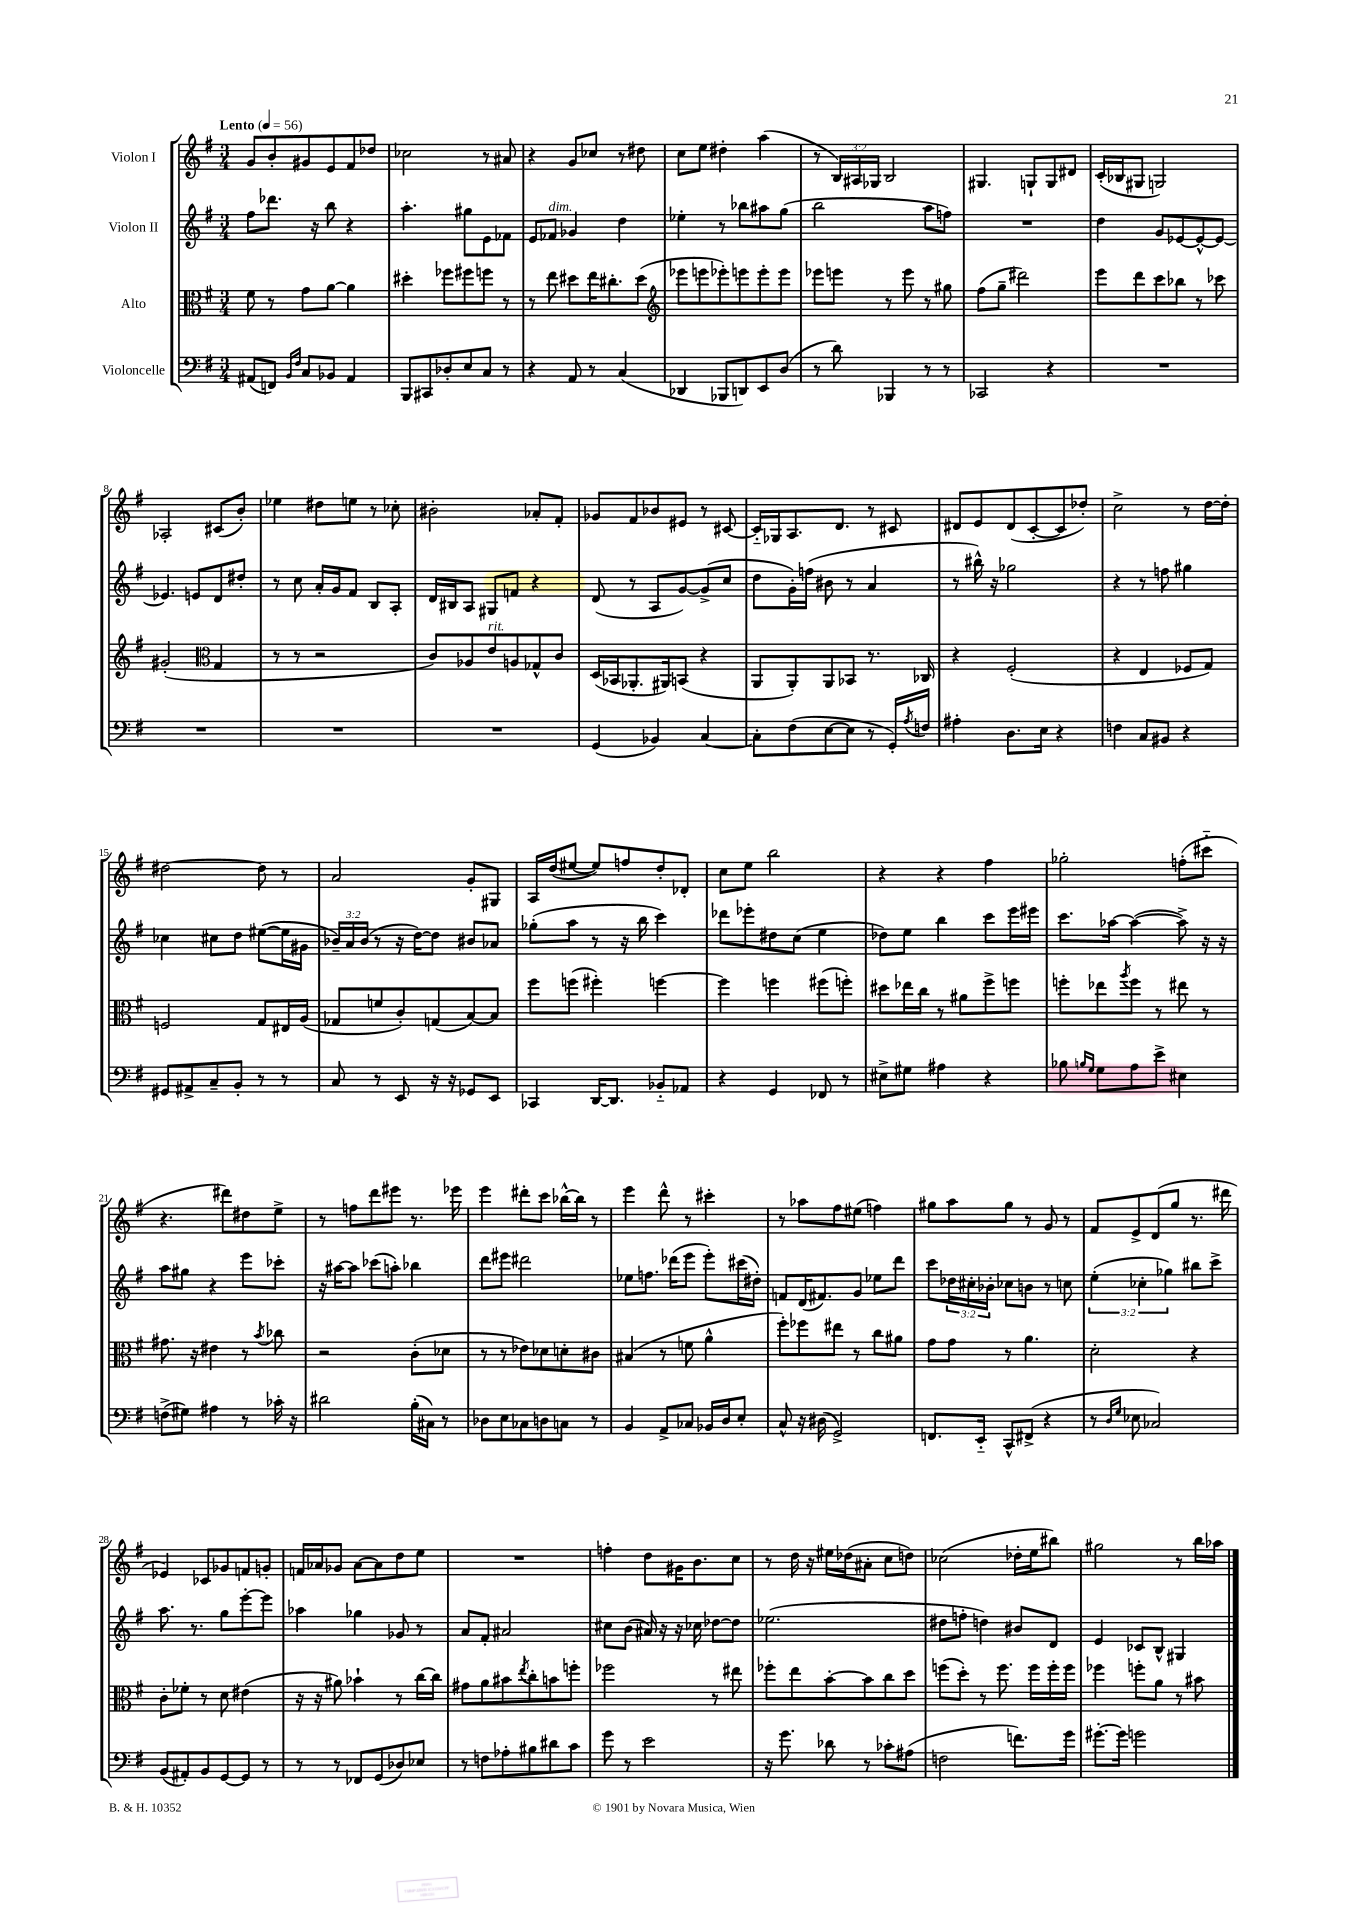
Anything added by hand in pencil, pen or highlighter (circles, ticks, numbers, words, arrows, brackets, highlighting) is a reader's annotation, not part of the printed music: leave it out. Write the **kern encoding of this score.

**kern	**kern	**kern	**kern
*part4	*part3	*part2	*part1
*staff4	*staff3	*staff2	*staff1
*I"Violoncelle	*I"Alto	*I"Violon II	*I"Violon I
*clefF4	*clefC3	*clefG2	*clefG2
*k[f#]	*k[f#]	*k[f#]	*k[f#]
*M3/4	*M3/4	*M3/4	*M3/4
*MM56	*MM56	*MM56	*MM56
=1	=1	=1	=1
!	!	!	!LO:TX:a:B:t=Lento
(8AA#X/L	8f#\	8ff#\L	8g/L
8FFn/J)	8r	8.ddd-X\J	8b'/
16qqBB/LL	.	.	.
16qqF#/JJ	.	.	.
8C/L	8g\L	.	8g#X/
.	.	16r	.
8BB-X/J	[8a\J	8bb\	8e/
4AA#/	4a\]	4r	8f#/
.	.	.	8dd-X/J
=2	=2	=2	=2
8BBB/L	4dd#X'\	4.aa'\	2cc-X\
8CC#X/	.	.	.
8D-X'/	8ff-X\L	.	.
8E/	8ff#X\	8gg#X\L	.
8C/J	8ffn\J	8e\	8r
8r	8r	8f-X\J	8a#X/
=3	=3	=3	=3
4r	8r	8e/L	4r
!	!	!LO:TX:a:i:t=dim.	!
.	8ee\	8f-X/J	.
8AA/	8dd#X\L	4g-X/	8g/L
8r	16ee\K	.	8cc-X/J
.	8.cc#X'\	.	.
(4C/	.	4dd\	8r
.	(8dd#\J	.	8dd#X\
=4	=4	=4	=4
*	*clefG2	*	*
4DD-X/	8eee-X\L	4ee-X'\	8cc\L
.	8eeen\	.	8ee\J
8BBB-X/L	8eee-X'\)	8r	4dd#X'\
8DDn/)	8eeen\	8bb-X\L	.
8EE/	8eee'\	8aa#X\	(4aa\
(8D/J	8eee\J	(8gg\J	.
=5	=5	=5	=5
8r	8eee-X\L	2bb\	8r
8d\)	8eeen\J	.	24B/LL)
.	.	.	24A#X/
.	.	.	24G-X/JJ
4BBB-X/	8r	.	2B/
.	8eee\	.	.
8r	8r	8aa\L	.
8r	8gg#X\	8ffn\J)	.
=6	=6	=6	=6
2CC-X/	(8ff#\L	2.r	4.G#X/
.	8gg~\J	.	.
.	2ddd#X\)	.	.
.	.	.	8Gn`/L
4r	.	.	8G/
.	.	.	8d#X/J
=7	=7	=7	=7
2.r	8eee\L	4dd\	(16c'/LL
.	.	.	16B-X/J
.	8ddd\	.	8G#X/J
.	8ccc\	8g/L	2Gn/)
.	8bb-X\J	[8e-X/	.
.	8r	8e-^^/_	.
.	8ccc-X\	8e-/J_	.
!!LO:LB:g=z
=8	=8	=8	=8
2.r	(2g#X'/	4.e-X/]	2A-X'/
.	.	8en/L	.
*	*clefC3	*	*
.	4G/	8d/	(8c#X/L
.	.	8dd#X'/J	8b'/J)
=9	=9	=9	=9
2.r	8r	8r	4ee-X\
.	8r	8cc\	.
.	2r	16a'/LL	8dd#X\L
.	.	16g/J	.
.	.	8f#/J	8een\J
.	.	8B/L	8r
.	.	8A'/J	8cc-X'\
=10	=10	=10	=10
2.r	8c/L)	16d/LL	2b#X'\
.	.	16B#X/J	.
.	8A-X/	8A/J	.
!	!LO:TX:a:i:t=rit.	!	!
.	8e/	8G#X/L	.
.	8An/	8fn/J	.
.	8G-X^^/	4r	8a-X'/L
.	8c/J	.	8f#'/J
=11	=11	=11	=11
(4GG/	(16D/LL	(8d/	8g-X/L
.	16BB-X/J	.	.
.	8.AA-X'/	8r	8f#/
4BB-X/)	.	8A/L	8b-X/
.	16AA#X/k)	.	.
.	(8BBn/J	[8g/)	8e#X/J
[4C/	4r	(8g^/]	8r
.	.	8cc/J	[8c#X/
=12	=12	=12	=12
8C'\L]	8AA/L	8dd\L	16c#/LL]
.	.	.	16G-X/J
(8F#\	8AA'/)	16g'\L)	8.A/
.	.	(16ffn\JJ	.
[8E\	8AA/	8b#X\	.
.	.	.	8.d/J
8E\J]	8BB-X/J	8r	.
8r	8.r	4a/	8r
16GG'/LL)	.	.	8c#X/
8qA/	.	.	.
16Fn/JJ	16C-X/	.	.
=13	=13	=13	=13
4A#X'\	4r	8r	8d#X/L
.	.	16bb#X^^\)	8e/
.	.	16r	.
8.D\L	(2F#'/	2gg-X\	(8d#/
.	.	.	[8c'/
16E\Jk	.	.	.
4r	.	.	8c/]
.	.	.	8dd-X'/J)
=14	=14	=14	=14
4Fn\	4r	4r	2cc^\
8C/L	4E/	8r	.
8BB#X/J	.	8ffn\	.
4r	8F-X/L	4gg#X\	8r
.	8G/J)	.	[16dd\LL
.	.	.	16dd'\JJ]
!!LO:LB:g=z
=15	=15	=15	=15
8GG#X/L	2Fn/	4cc-X\	[2dd#X\
8AA#X^/	.	.	.
8C~/	.	8cc#X\L	.
8BB'/J	.	8dd\J	.
8r	8G/L	([8ee#X\L	8dd#\]
8r	16E#X/L	16ee#\L]	8r
.	(16A/JJ	16g#X\JJ	.
=16	=16	=16	=16
8C/	8G-X/L	24b-X~/LL)	2a/
.	.	24a/	.
.	.	(24b-/JJ	.
8r	8fn/	8r	.
8EE/	8c'/)	16r	.
.	.	[16dd\KL)	.
16r	(8Gn/	8dd\J]	.
16r	.	.	.
8GG-X/L	[8B/)	8b#X/L	8g'/L
8EE/J	8B/J]	8a-X/J	8G#X/J
=17	=17	=17	=17
4CC-X/	8ff#\L	(8gg-X'\L	16A/LL
.	.	.	(16dd/J
.	(8ffn\J	8aa\J	[8ee#X/J
[16DD/KL	4ff#X'\)	8r	8ee#/L])
8.DD/J]	.	.	.
.	.	16r	8ffn/
.	.	16bb\	.
8BB-X/L	[4ffn\	4ccc\)	8dd'/
8AA-X/J	.	.	8d-X'/J
=18	=18	=18	=18
4r	4ff\]	8ddd-X\L	8cc\L
.	.	8eee-X'\	8ee\J
4GG/	4ffn\	8dd#X\	2bb\
.	.	(8cc\J	.
8FF-X/	(8ff#X\L	4ee\	.
8r	8ffn'\J)	.	.
=19	=19	=19	=19
8E#X^\L	8dd#X\L	8dd-X\L)	4r
8G#X\J	16ee-X\L	8ee\J	.
.	16cc\JJ	.	.
4A#X\	8r	4bb\	4r
.	8a#X\L	.	.
4r	8ff#^\	8ccc\L	4ff#\
.	8ffn\J	16eee\L	.
.	.	16eee#X\JJ	.
=20	=20	=20	=20
8B-X\	8ffn'\L	8.ccc\L	2gg-X'\
16qqBn/LL	.	.	.
16qqG/JJ	.	.	.
8G\L	8ee-X\	.	.
.	.	[16aa-X\Jk	.
.	8qaa/	.	.
8A\	8ff\J	(4aa-\_	.
8e^\J	8r	.	.
4E#X\	8ee#X\	8aa-^\])	(8ffn'\L
.	8r	16r	8ccc#X\J
.	.	16r	.
!!LO:LB:g=z
=21	=21	=21	=21
(8Fn^\L	8.g#X\	8aa\L	4.r
8G#X\J)	.	8gg#X\J	.
.	16r	.	.
4A#X\	4e#X\	4r	.
.	.	.	8ddd#X\L)
8r	8r	8eee\L	8dd#X\
.	8qb/	.	.
16c-X'\	8cc-X\	8ccc-X'\J	8ee^\J
16r	.	.	.
=22	=22	=22	=22
2d#X\	2r	16r	8r
.	.	[16aa#X\KL	.
.	.	8aa#\J]	8ffn\L
.	.	(8ccc-X\L	8ddd\
.	.	8aan'\J)	8eee#X\J
(16B'\LL	(8c'\L	4bb-X\	8.r
16C#X\JJ)	.	.	.
8r	8d-X\J	.	.
.	.	.	16eee-X\
=23	=23	=23	=23
8D-X\L	8r	8ddd\L	4eee\
8E\	8r	8eee#X\J	.
8C-X\	8e-X\L)	2ddd#X\	8ddd#X'\L
8Dn\	8d-X\	.	8ccc\J
8Cn\J	8dn'\	.	[16bb-X^^\LL
.	.	.	16bb-\JJ]
8r	8c#X\J	.	8r
=24	=24	=24	=24
4BB/	(4B#X/	8ee-X\L	4eee\
.	.	8.ffn\J	.
8AA^/L	8r	.	8ddd^^\
.	.	(16ddd-X\KL	.
8C-X/J	8fn\	8eee\J	8r
16BB-X/LL	4a^^\	8eee'\L)	4ccc#X'\
16D/J	.	.	.
8E'/J	.	(16ccc#X\L	.
.	.	16dd#X'\JJ)	.
=25	=25	=25	=25
8C^^/	8ff#'\L)	8fn/L	8r
16r	8ff-X\	(16d/K	8aa-X\L
(16D#X\	.	8.f#X/)	.
2GG^/)	8ee#X\J	.	8ff#\
.	8r	8g/J	(8ee#X\J
.	8cc\L	8ee-X\L	4ffn\)
.	8a#X\J	8ddd\J	.
=26	=26	=26	=26
8.FFn/L	8g\L	8ccc\L	8gg#X\L
.	8g\J	24dd-X\L	8aa\
.	.	24cc#X'\	.
16EE/Jk	.	.	.
.	.	24b-X'\JJ	.
8CC^^/L	8r	8cc-X\L	8gg#\J
(8FF#X^/J	4.a\	8bn\J	8r
4r	.	8r	8g/
.	.	8ccn\	8r
=27	=27	=27	=27
8r	2d'\	(6ee'\	8f#/L
16qqD/LL	.	.	.
16qqG/JJ	.	.	.
8E-X\	.	.	8e^/
.	.	6cc-X'\	.
2C-X/)	.	.	(8d/
.	.	6gg-X\)	.
.	.	.	8gg/J
.	4r	8bb#X\L	8.r
.	.	8ccc^\J	.
.	.	.	16ddd#X\
!!LO:LB:g=z
=28	=28	=28	=28
(8BB/L	8c'\L	8.aa\	4e-X/)
8AA#X'/)	8f-X'\J	.	.
.	.	8.r	.
8BB/	8r	.	8c-X/L
[8GG/	8d\	8gg\L	8g-X/
8GG/J]	(4e#X\	[8eee'\	8fn/
8r	.	8eee\J]	8gn'/J
=29	=29	=29	=29
8r	16r	4aa-X\	16fn/LL
.	16r	.	16a-X/J
8r	8a#X\)	.	8g-X/J
8FF-X/L	4b-X`\	4gg-X\	[8a-\L
(8GG/	.	.	8a-\]
8D-X/)	8r	8g-X/	8dd\
8E-X/J	[16cc\LL	8r	8ee\J
.	16cc\JJ]	.	.
=30	=30	=30	=30
8r	8g#X\L	8a/L	2.r
8Fn\L	8a\	8f#'/J	.
8A-X'\	8b#X\	2a#X/	.
.	8qee/	.	.
8B#X\	8cc'\	.	.
8d#X\	8bn\	.	.
8c\J	8ffn'\J	.	.
=31	=31	=31	=31
8g\	2ff-X\	8cc#X\L	4ffn'\
8r	.	(8b\J	.
2e\	.	16a#X/)	8dd\L
.	.	16r	.
.	.	16r	16g#X\K
.	.	16cc-X\	8.b\
.	8r	[8dd-X\L	.
.	8ee#X\	8dd-\J]	8cc\J
=32	=32	=32	=32
16r	8ff-X'\L	(2.ee-X\	8r
8.g\	.	.	.
.	8ee\	.	16dd\
.	.	.	16r
8d-X\	[8b'\	.	16ee#X\LL
.	.	.	(16dd-X\J
8r	8b\]	.	8a#X'\J
8c-X'\L	8cc\	.	8cc\L
(8A#X\J	8dd\J	.	8ddn\J)
=33	=33	=33	=33
2Fn\	(8ffn\L	8dd#X\L	(2cc-X\
.	8dd'\J)	8ffn'\J	.
.	8r	4ddn\)	.
.	8.ff\	.	.
8.fn\L)	.	8b#X/L	16dd-X'\LL
.	16ff\LL	.	16ee\J
.	16ff'\	8d/J	8bb#X\J)
16g\Jk	16ff\JJ	.	.
=34	=34	=34	=34
[8.g#X'\L	4ff-X\	4e/	2gg#X\
16g#\Jk]	.	.	.
2gn\	8ffn'\L	8c-X/L	.
.	8a\J	8B^^/J	.
.	8r	4G#X/	8r
.	8b#X\	.	16bb\LL
.	.	.	16aa-X\JJ
==	==	==	==
*-	*-	*-	*-
